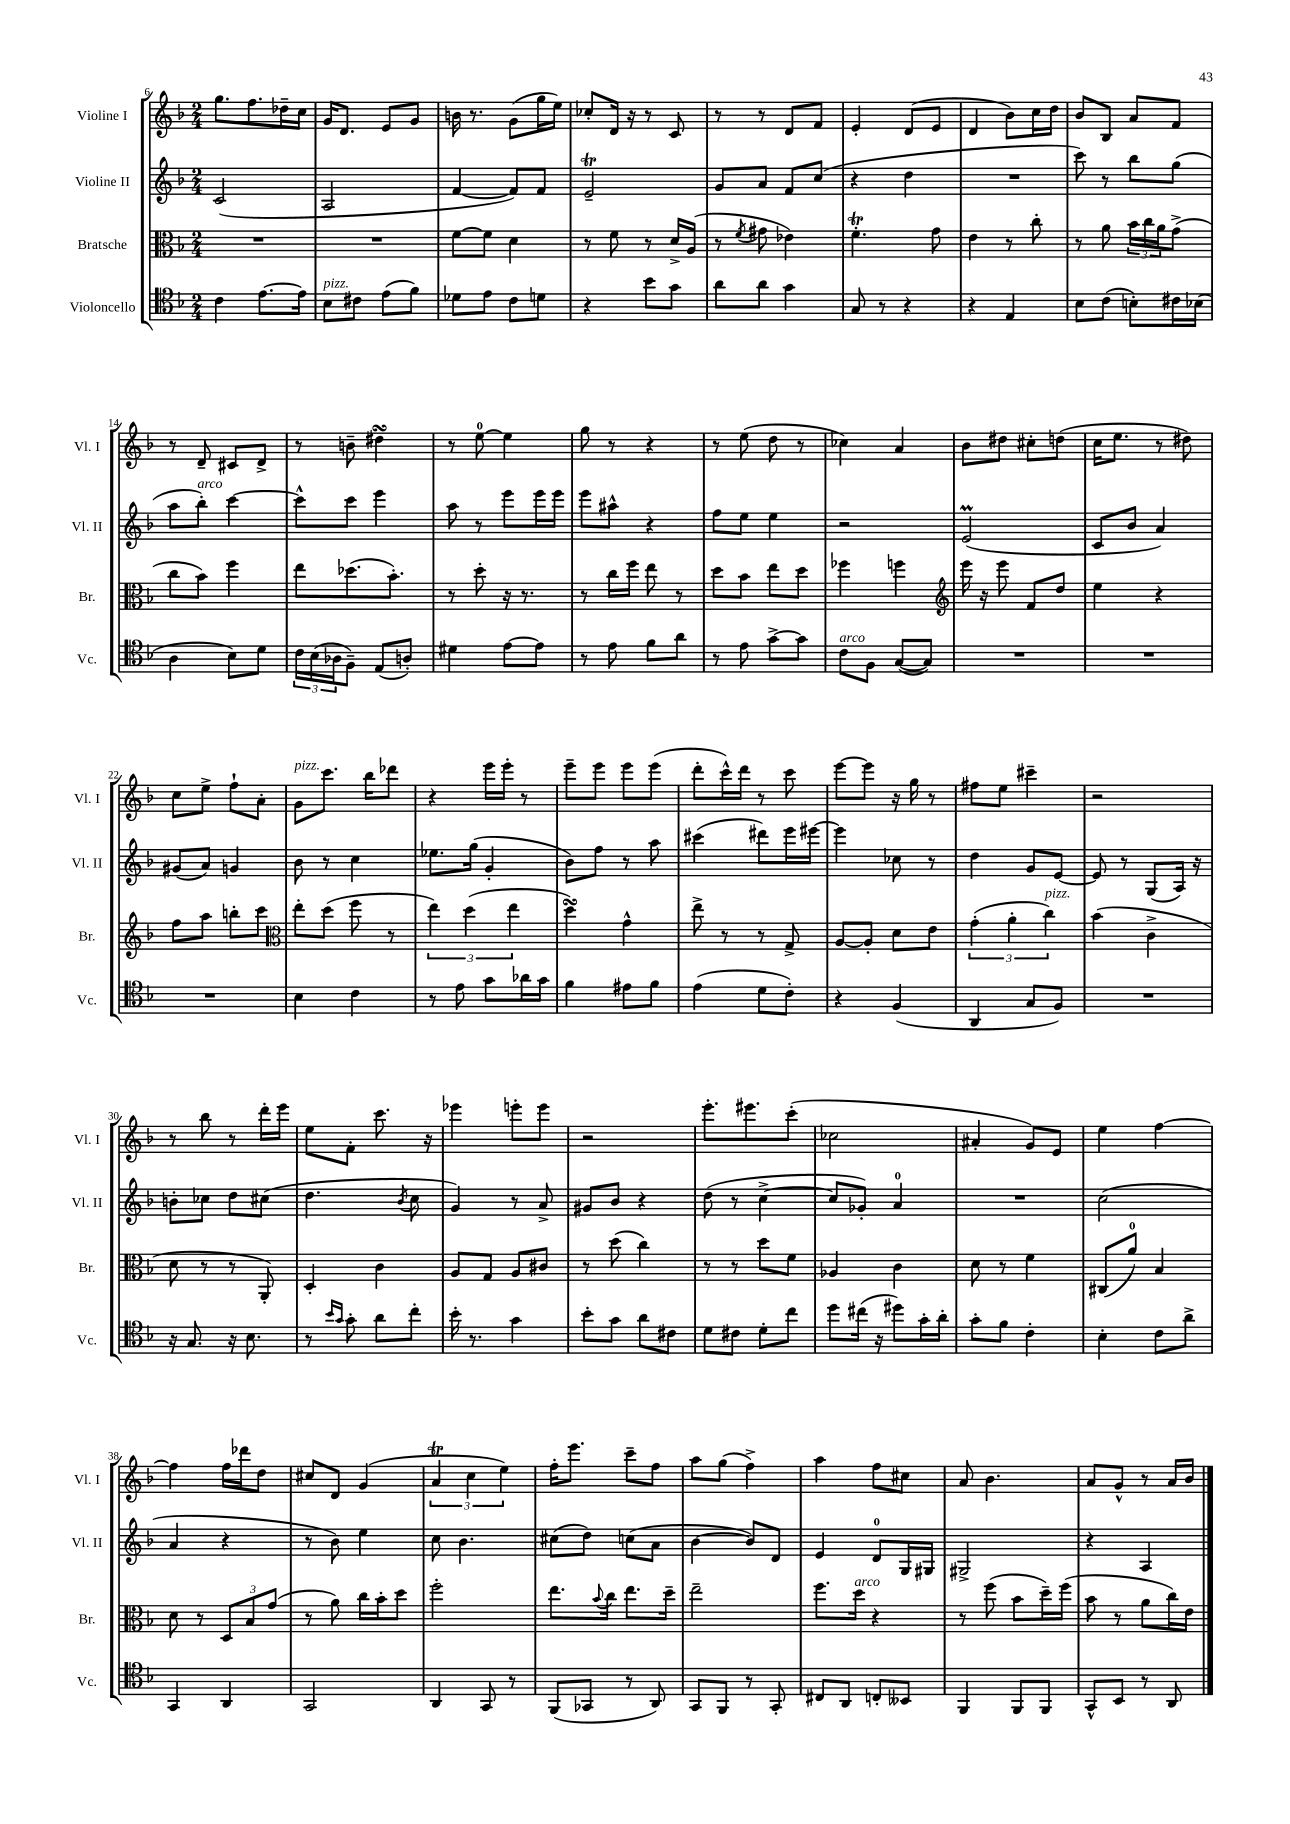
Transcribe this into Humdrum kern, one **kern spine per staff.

**kern	**kern	**kern	**kern
*staff4	*staff3	*staff2	*staff1
*clefC4	*clefC3	*clefG2	*clefG2
*k[b-]	*k[b-]	*k[b-]	*k[b-]
*M2/4	*M2/4	*M2/4	*M2/4
4c\	2r	(2c/	8.gg\L
.	.	.	8.ff\
[8.e\L	.	.	.
.	.	.	16dd-~\L
16e\]Jk	.	.	16cc\JJ
=	=	=	=
8B-\L	2r	2A/	16g/LK
.	.	.	8.d/J
8c#\J	.	.	.
(8e\L	.	.	8e/L
8f\J)	.	.	8g/J
=	=	=	=
8d-\L	[8f\L	[4f/	16b\
.	.	.	8.r
8e\J	8f\]J	.	.
8c\L	4d\	8f/]L)	(8g\L
8d\J	.	8f/J	16gg\L
.	.	.	16ee\JJ)
=	=	=	=
4r	8r	2e~/	8cc-'/L
.	8f\	.	16d/Jk
.	.	.	16r
8b-\L	8r	.	8r
8g\J	16d^/LL	.	8c/
.	(16A/JJ	.	.
=	=	=	=
8a\L	8r	8g/L	8r
.	8qf/	.	.
8a\J	8g#\	8a/J	8r
4g\	4e-\)	8f/L	8d/L
.	.	(8cc/J	8f/J
=	=	=	=
8G/	4.f'\	4r	4e'/
8r	.	.	.
4r	.	4dd\	(8d/L
.	8g\	.	8e/J
=	=	=	=
4r	4e\	2r	4d/
4E/	8r	.	8b-\L)
.	8cc'\	.	16cc\L
.	.	.	16dd\JJ
=	=	=	=
8B-\L	8r	8ccc\)	8b-/L
(8c\J	8a\	8r	8B-/J
8B'\L)	24b-\LL	8bb-\L	8a/L
.	24cc\	.	.
.	24a\J	.	.
16c#\L	(8g^\J	(8gg\J	8f/J
(16B-\JJ	.	.	.
=	=	=	=
4A\	8cc\L	8aa\L	8r
.	8b-\J)	8bb-'\J)	8d~/
8B-\L)	4ff\	[4ccc\	8c#/L
8d\J	.	.	8d^/J
=	=	=	=
24c\LL	8ee\L	8ccc^^\]L	8r
(24B-\	.	.	.
24A-\J	.	.	.
8F~\J)	(8.dd-\	8ccc\J	8b~\
(8E/L	.	4eee\	4dd#\
.	8.b-'\J)	.	.
8A'/J)	.	.	.
=	=	=	=
4d#\	8r	8aa\	8r
.	8dd'\	8r	[8ee\
[8e\L	16r	8eee\L	4ee\]
.	8.r	.	.
8e\]J	.	16eee\L	.
.	.	16eee\JJ	.
=	=	=	=
8r	8r	8eee\L	8gg\
8e\	16cc\LL	8aa#^^\J	8r
.	16ff\JJ	.	.
8f\L	8ee\	4r	4r
8a\J	8r	.	.
=	=	=	=
8r	8dd\L	8ff\L	8r
8e\	8b-\J	8ee\J	(8ee\
[8g^\L	8ee\L	4ee\	8dd\
8g\]J	8dd\J	.	8r
=	=	=	=
8c\L	4ff-\	2r	4cc-\)
8F\J	.	.	.
([8G/L	4ff\	.	4a/
8G/]J)	.	.	.
=	=	=	=
*	*clefG2	*	*
2r	16eee\	(2e/	8b-\L
.	16r	.	.
.	8eee\	.	8dd#\J
.	8f/L	.	8cc#'\L
.	8dd/J	.	(8dd\J
=	=	=	=
2r	4ee\	8c/L	16cc\LK
.	.	.	8.ee\J
.	.	8b-/J	.
.	4r	4a/)	8r
.	.	.	8dd#\)
=	=	=	=
2r	8ff\L	(8g#/L	8cc\L
.	8aa\J	8a/J)	8ee^\J
.	8bb'\L	4g/	8ff`\L
.	8ccc\J	.	8a'\J
=	=	=	=
*	*clefC3	*	*
4B-\	8ee'\L	8b-\	8g\L
.	(8dd\J	8r	8.ccc\J
4c\	8ff\	4cc\	.
.	.	.	16bb-\LK
.	8r	.	8ddd-\J
=	=	=	=
8r	6ee\)	8.ee-\L	4r
8e\	.	.	.
.	(6dd\	.	.
.	.	(16gg\Jk	.
8g\L	.	4g'/	16eee\LL
.	.	.	16eee'\JJ
.	6ee\	.	.
16a-\L	.	.	8r
16g\JJ	.	.	.
=	=	=	=
4f\	4dd\)	8b-\L)	8eee~\L
.	.	8ff\J	8eee\J
8e#\L	4g^^\	8r	8eee\L
8f\J	.	8aa\	(8eee\J
=	=	=	=
(4e\	8ee^\	(4ccc#\	8ddd'\L
.	8r	.	16ccc^^\L)
.	.	.	16ddd\JJ
8d\L	8r	8ddd#\L)	8r
8c'\J)	8G^/	16eee\L	8ccc\
.	.	[16eee#\JJ	.
=	=	=	=
4r	[8A/L	4eee#\]	[8eee\L
.	8A'/]J	.	8eee\]J
(4F/	8d\L	8cc-\	16r
.	.	.	16gg\
.	8e\J	8r	8r
=	=	=	=
4AA/	(6g'\	4dd\	8ff#\L
.	.	.	8ee\J
.	6a'\	.	.
8G/L	.	8g/L	4ccc#~\
.	6cc\)	.	.
8F/J)	.	[8e/J	.
=	=	=	=
2r	(4b-\	8e/]	2r
.	.	8r	.
.	4c^\	(8G/L	.
.	.	16A/Jk)	.
.	.	16r	.
=	=	=	=
16r	8d\	8b'\L	8r
8.G/	.	.	.
.	8r	8cc-\J	8bb-\
16r	8r	8dd\L	8r
8.B-\	.	.	.
.	8AA'/)	(8cc#\J	16ddd'\LL
.	.	.	16eee\JJ
=	=	=	=
8r	4D'/	4.dd\	8ee\L
16qqb-/LL	.	.	.
16qqg/JJ	.	.	.
8g'\	.	.	8f'\J
8a\L	4c\	.	8.ccc\
.	.	8qb-/	.
8cc'\J	.	8cc\	.
.	.	.	16r
=	=	=	=
16b-'\	8A/L	4g/)	4eee-\
8.r	.	.	.
.	8G/J	.	.
4g\	8A/L	8r	8eee'\L
.	8c#/J	8a^/	8eee\J
=	=	=	=
8b-'\L	8r	8g#/L	2r
8g\J	(8dd\	8b-/J	.
8a\L	4cc\)	4r	.
8c#\J	.	.	.
=	=	=	=
8d\L	8r	(8dd\	8.eee'\L
8c#\J	8r	8r	.
.	.	.	8.eee#\
8d'\L	8dd\L	[4cc^\	.
8cc\J	8f\J	.	(8ccc'\J
=	=	=	=
8dd\L	4A-/	8cc/]L	2cc-\
(16cc#\Jk	.	8g-'/J)	.
16r	.	.	.
8dd#\L)	4c\	4a/	.
16g'\L	.	.	.
16a'\JJ	.	.	.
=	=	=	=
8g'\L	8d\	2r	4a#'/
8f\J	8r	.	.
4c'\	4f\	.	8g/L)
.	.	.	8e/J
=	=	=	=
4B-'\	(8C#/L	(2cc\	4ee\
.	8a/J)	.	.
8c\L	4B-/	.	[4ff\
8a^\J	.	.	.
=	=	=	=
4GG/	8d\	4a/	4ff\]
.	8r	.	.
4AA/	12D/L	4r	16ff\LL
.	.	.	16ddd-\J
.	12B-/	.	.
.	.	.	8dd\J
.	(12g/J	.	.
=	=	=	=
2GG/	8r	8r	8cc#/L
.	8a\)	8b-\)	8d/J
.	16cc\LL	4ee\	(4g/
.	16b-'\J	.	.
.	8dd\J	.	.
=	=	=	=
4AA/	2ff'\	8cc\	6a/
.	.	4.b-\	.
.	.	.	6cc\
8GG/	.	.	.
.	.	.	6ee\)
8r	.	.	.
=	=	=	=
(8FF/L	8.ee\L	(8cc#\L	16ff'\LK
.	.	.	8.eee\J
8GG-/J	.	8dd\J)	.
.	8qqb-/	.	.
.	16cc\Jk	.	.
8r	8.ee\L	(8cc\L	8ccc~\L
8AA/)	.	8a\J	8ff\J
.	16dd~\Jk	.	.
=	=	=	=
8GG/L	2ee~\	[4b-\	8aa\L
8FF/J	.	.	(8gg\J
8r	.	8b-/]L)	4ff^\)
8GG'/	.	8d/J	.
=	=	=	=
8C#/L	8.ff\L	4e/	4aa\
8AA/J	.	.	.
.	16dd\Jk	.	.
8C'/L	4r	8d/L	8ff\L
8BB--/J	.	16G/L	8cc#\J
.	.	16G#/JJ	.
=	=	=	=
4FF/	8r	2G#^/	8a/
.	(8ff\	.	4.b-\
8FF/L	8b-\L	.	.
8FF/J	16dd~\L)	.	.
.	(16ff\JJ	.	.
=	=	=	=
8GG^^/L	8b-\	4r	8a/L
8BB-/J	8r	.	8g^^/J
8r	8a\L	4A/	8r
8AA/	16cc\L)	.	16a/LL
.	16e\JJ	.	16b-/JJ
==	==	==	==
*-	*-	*-	*-
